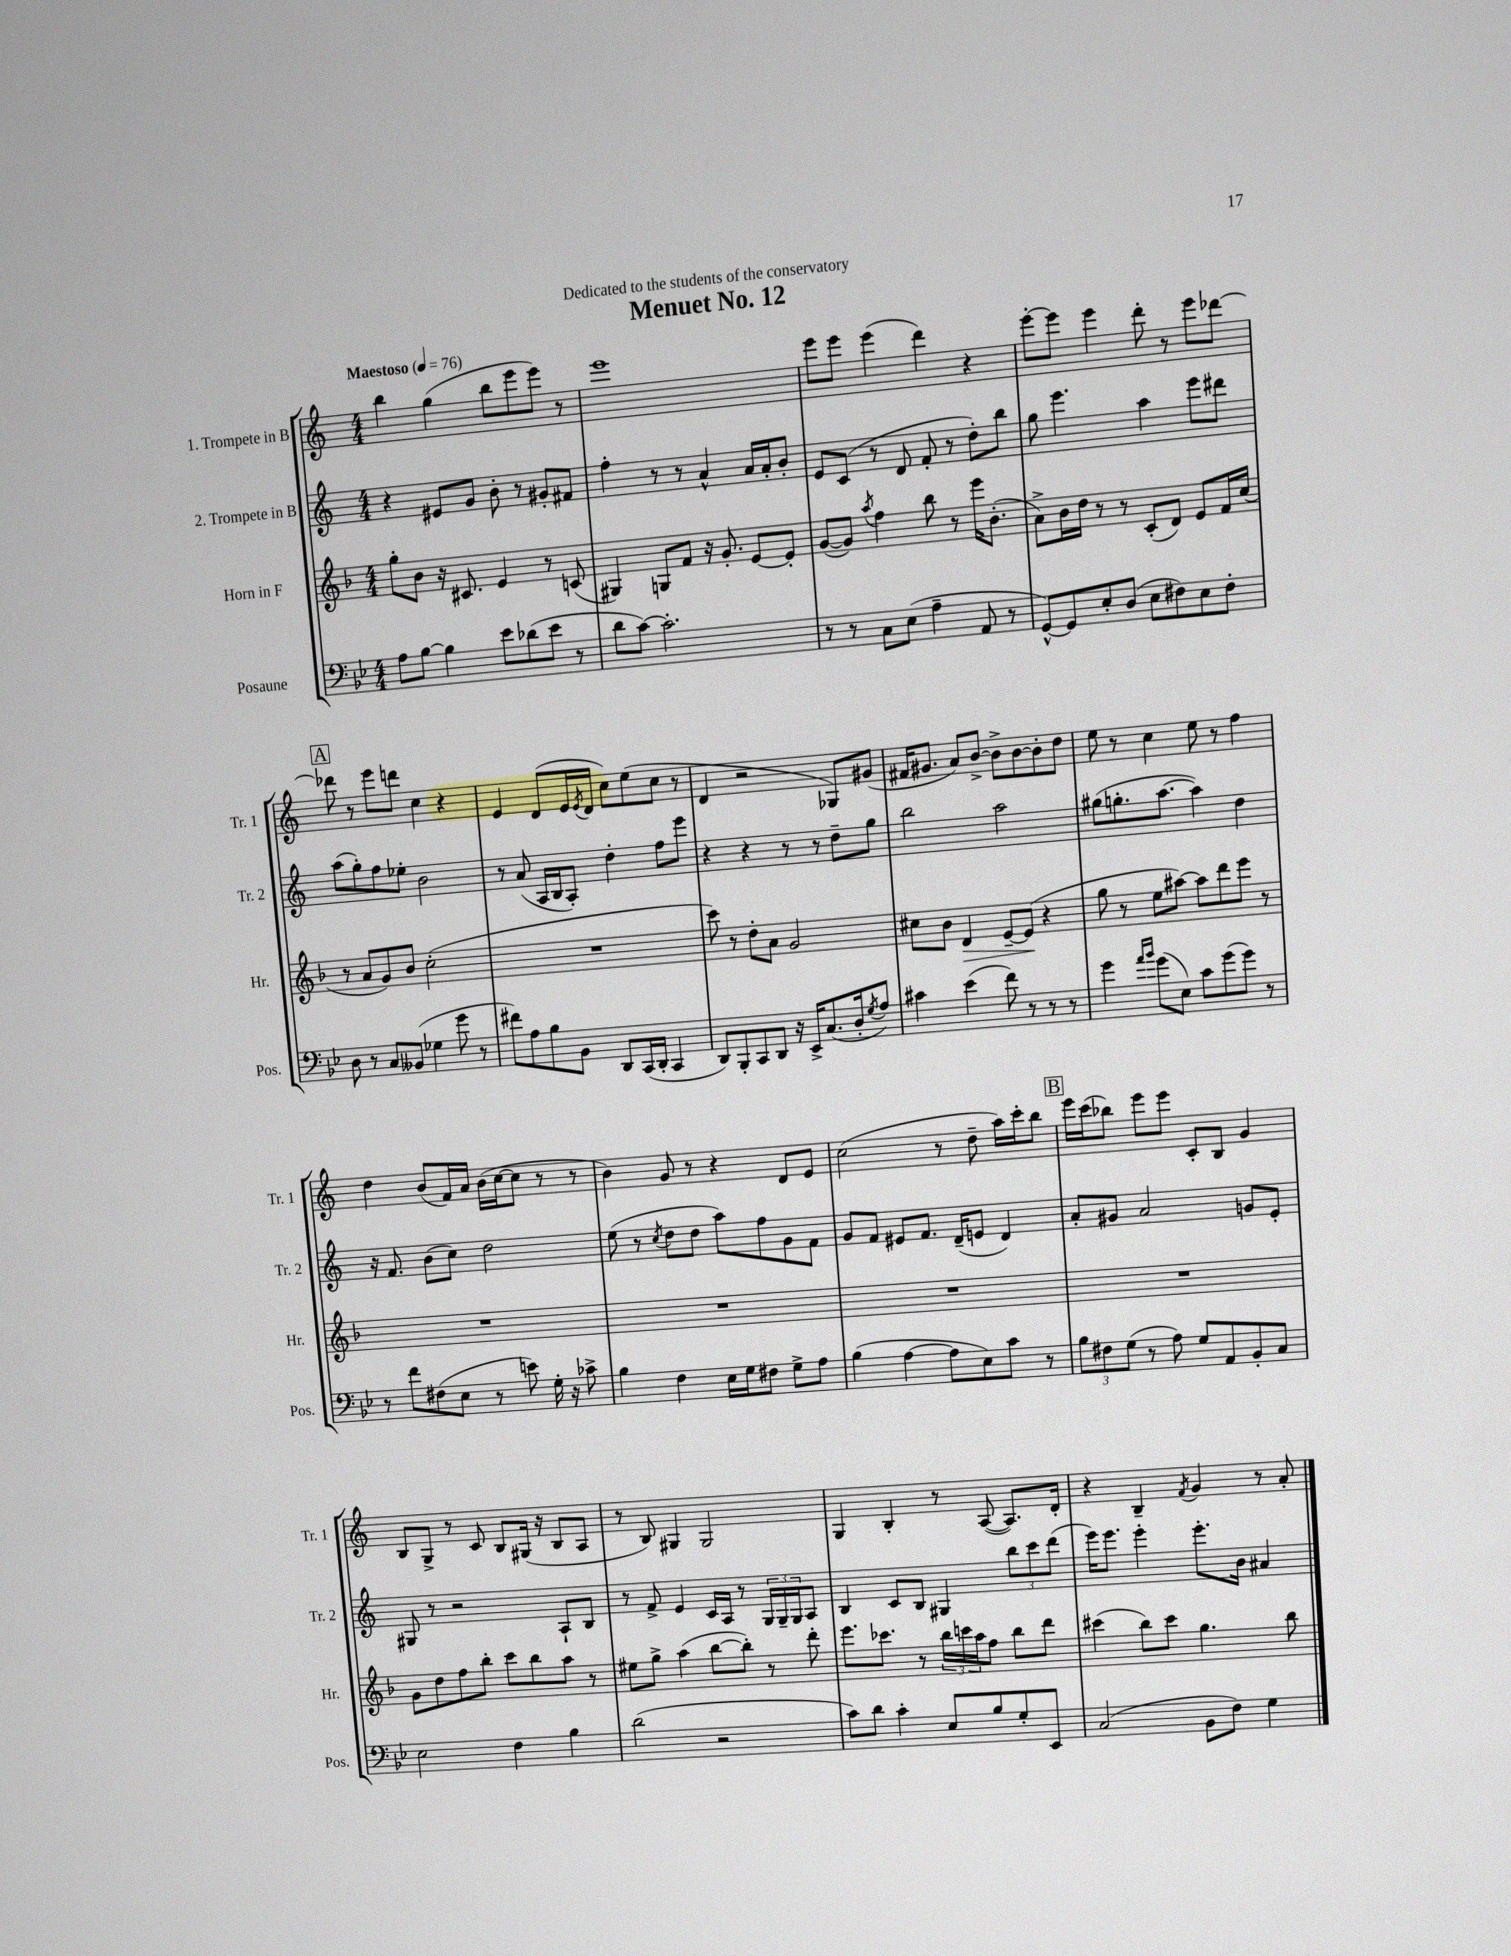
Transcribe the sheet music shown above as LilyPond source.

\header { title = "Menuet No. 12" dedication = "Dedicated to the students of the conservatory" }
<<
\new StaffGroup <<
\new Staff = "s0" \with { instrumentName = "1. Trompete in B" shortInstrumentName = "Tr. 1" } {
    \clef treble \key c \major \numericTimeSignature \time 4/4 \tempo "Maestoso" 4 = 76
    b''4 g''4( b''8 e'''8 e'''8) r8 |
    e'''1 |
    e'''8 e'''8 e'''4( d'''4) r4 |
    e'''8~-. e'''8 e'''4 d'''8-. r8 e'''8 des'''8~ |
    \mark \markup { \box "A" } des'''8 r8 e'''8 d'''8 c''4 r4 |
    e'4 d'8( e'16 \acciaccatura { e'8 } d'16 c''8) e''8( c''8 r8 |
    d'4 r2 ges8) gis'8( |
    fis'16 gis'8. a'8) b'8~-> b'8-> b'8~ b'8-. d''8 |
    e''8 r8 c''4 e''8 r8 f''4 |
    d''4 b'8( f'16) a'16 b'16( c''16~ c''8 r8 r8 |
    b'4) g'8 r8 r4 d'8 e'8 |
    c''2( r8 d''8-- a''16) c'''16-. b''8 |
    \mark \markup { \box "B" } e'''16 c'''16( bes''8) e'''8 e'''8 c'8-. b8 g'4 |
    b8 g8-> r8 c'8 b8 gis16( r16 b8 a8 |
    r8 b8) gis4 gis2 |
    g4 b4-. r8 a8~( a8.) d'16-. |
    r4 b4-- \acciaccatura { f'8 } g'4 r8 a'8-. \bar "|." |
}
\new Staff = "s1" \with { instrumentName = "2. Trompete in B" shortInstrumentName = "Tr. 2" } {
    \clef treble \key c \major \numericTimeSignature \time 4/4
    r4 eis'8 g'8 b'8-. r8 gis'8-. fis'8 |
    f''4-. r8 r8 a'4-^ a'16 a'16-. b'8-. |
    e'8 c'8( r8 d'8 f'8-. r8 d''8-.) b''8 |
    g''8 e'''4. a''4 e'''8 dis'''8 |
    \mark \markup { \box "A" } a''8( g''8-.) f''8 ees''8-. b'2 |
    r8 a'8( a16 b16 a8-.) d''4-. f''8 e'''8 |
    r4 r4 r8 r8 d''8-- g''8 |
    b''2 a''2 |
    gis''8( g''8.-. a''8.~ a''4) d''4 |
    r16 f'8. b'8( c''8) d''2 |
    e''8( r8 \acciaccatura { c''8 } d''8 d''8 a''8) f''8 g'8 f'8 |
    g'8 f'8 eis'8 f'8. d'16--( e'8 d'4) |
    \mark \markup { \box "B" } a'8-. gis'8 a'2 g'8 e'8-. |
    gis8 r8 r2 a8-! b8 |
    r8 f'8-> e'4 c'16 a16 r8 \tuplet 3/2 { g16 g16-- g16 } a8 |
    b4 c'8 b8 gis4 \tuplet 3/2 { b''8 c'''8 d'''8( } |
    e'''16) e'''8. e'''4-. e'''8.-. b'16 ais'4 \bar "|." |
}
\new Staff = "s2" \with { instrumentName = "Horn in F" shortInstrumentName = "Hr." } {
    \clef treble \key f \major \numericTimeSignature \time 4/4
    g''8-. bes'8 r16 cis'8. e'4 r8 c'8( |
    gis4) g8 f'8 r16 g'8.-. e'8~ e'8-. |
    g'8~( g'8) \acciaccatura { a''8 } f''4 bes''8 r8 e'''16 bes'8.-.( |
    a'8->) bes'16 d''16 r8 r8 c'8-.( d'8) e'8 f'16 c''16( |
    \mark \markup { \box "A" } r8 a'8 g'8) bes'8 c''2-.( |
    R1 |
    c'''8) r8 d''8-. a'8 g'2 |
    cis''8 bes'8 d'4\> e'8~-- e'8\!( r4 |
    g''8 r8 e''8 ais''8~) ais''8 d'''8 e'''8 r8 |
    R1 |
    R1 |
    R1 |
    \mark \markup { \box "B" } R1 |
    g'8 d''8 f''8 bes''8-. c'''8 bes''8 a''8 r8 |
    eis''8 g''8-> a''4( bes''8~ bes''8-.) r8 d'''8-. |
    e'''8. ces'''8. r8 \tuplet 3/2 { bes''16 c'''16 a''16 } f''8 bes''8 d'''8 |
    cis'''4( bes''8) cis'''8 g''4. bes''8 \bar "|." |
}
\new Staff = "s3" \with { instrumentName = "Posaune" shortInstrumentName = "Pos." } {
    \clef bass \key bes \major \numericTimeSignature \time 4/4
    a8 bes8~ bes4 ees'8 des'8( ees'8 r8 |
    d'8 c'8~) c'2.-. |
    r8 r8 c8 ees8( a4-- a,8 r8 |
    g,8~-^) g,8 ees8-. d8( ees8 fis8) ees8 fis8-. |
    \mark \markup { \box "A" } d8 r8 c8 beses,8( ges4 g'8 r8 |
    fis'8) a8 bes8 bes,8 d,8 c,16( d,16-. c,4 |
    d,8) bes,,8-. c,8 d,8 r16 ees,16-> c8.( d16-. \acciaccatura { g8 } a8) |
    cis'4 ees'4( f'8) r8 r8 r8 |
    g'4 \grace { a'16 bes'16 } g'8( ees8) c'8 g'8( g'8) r8 |
    r8 f'8 fis8( ees8 r8 e'8) g16-. r16 ces'8-> |
    bes4 f4 ees16 g16 fis8 g8-> a8 |
    bes4( a4~ a8 ees8) c'8 r8 |
    \mark \markup { \box "B" } \tuplet 3/2 { bes8 fis8 g8( } r8 a8) g8 a,8 bes,8-. c8 |
    ees2 f4 bes4 |
    d'2( r2 |
    c'8) d'8 c'4-. ees8 bes8 g8-. ees,8 |
    c2( bes,8 f8) g4 \bar "|." |
}
>>
>>
\layout { \context { \Score \remove "Bar_number_engraver" } }
